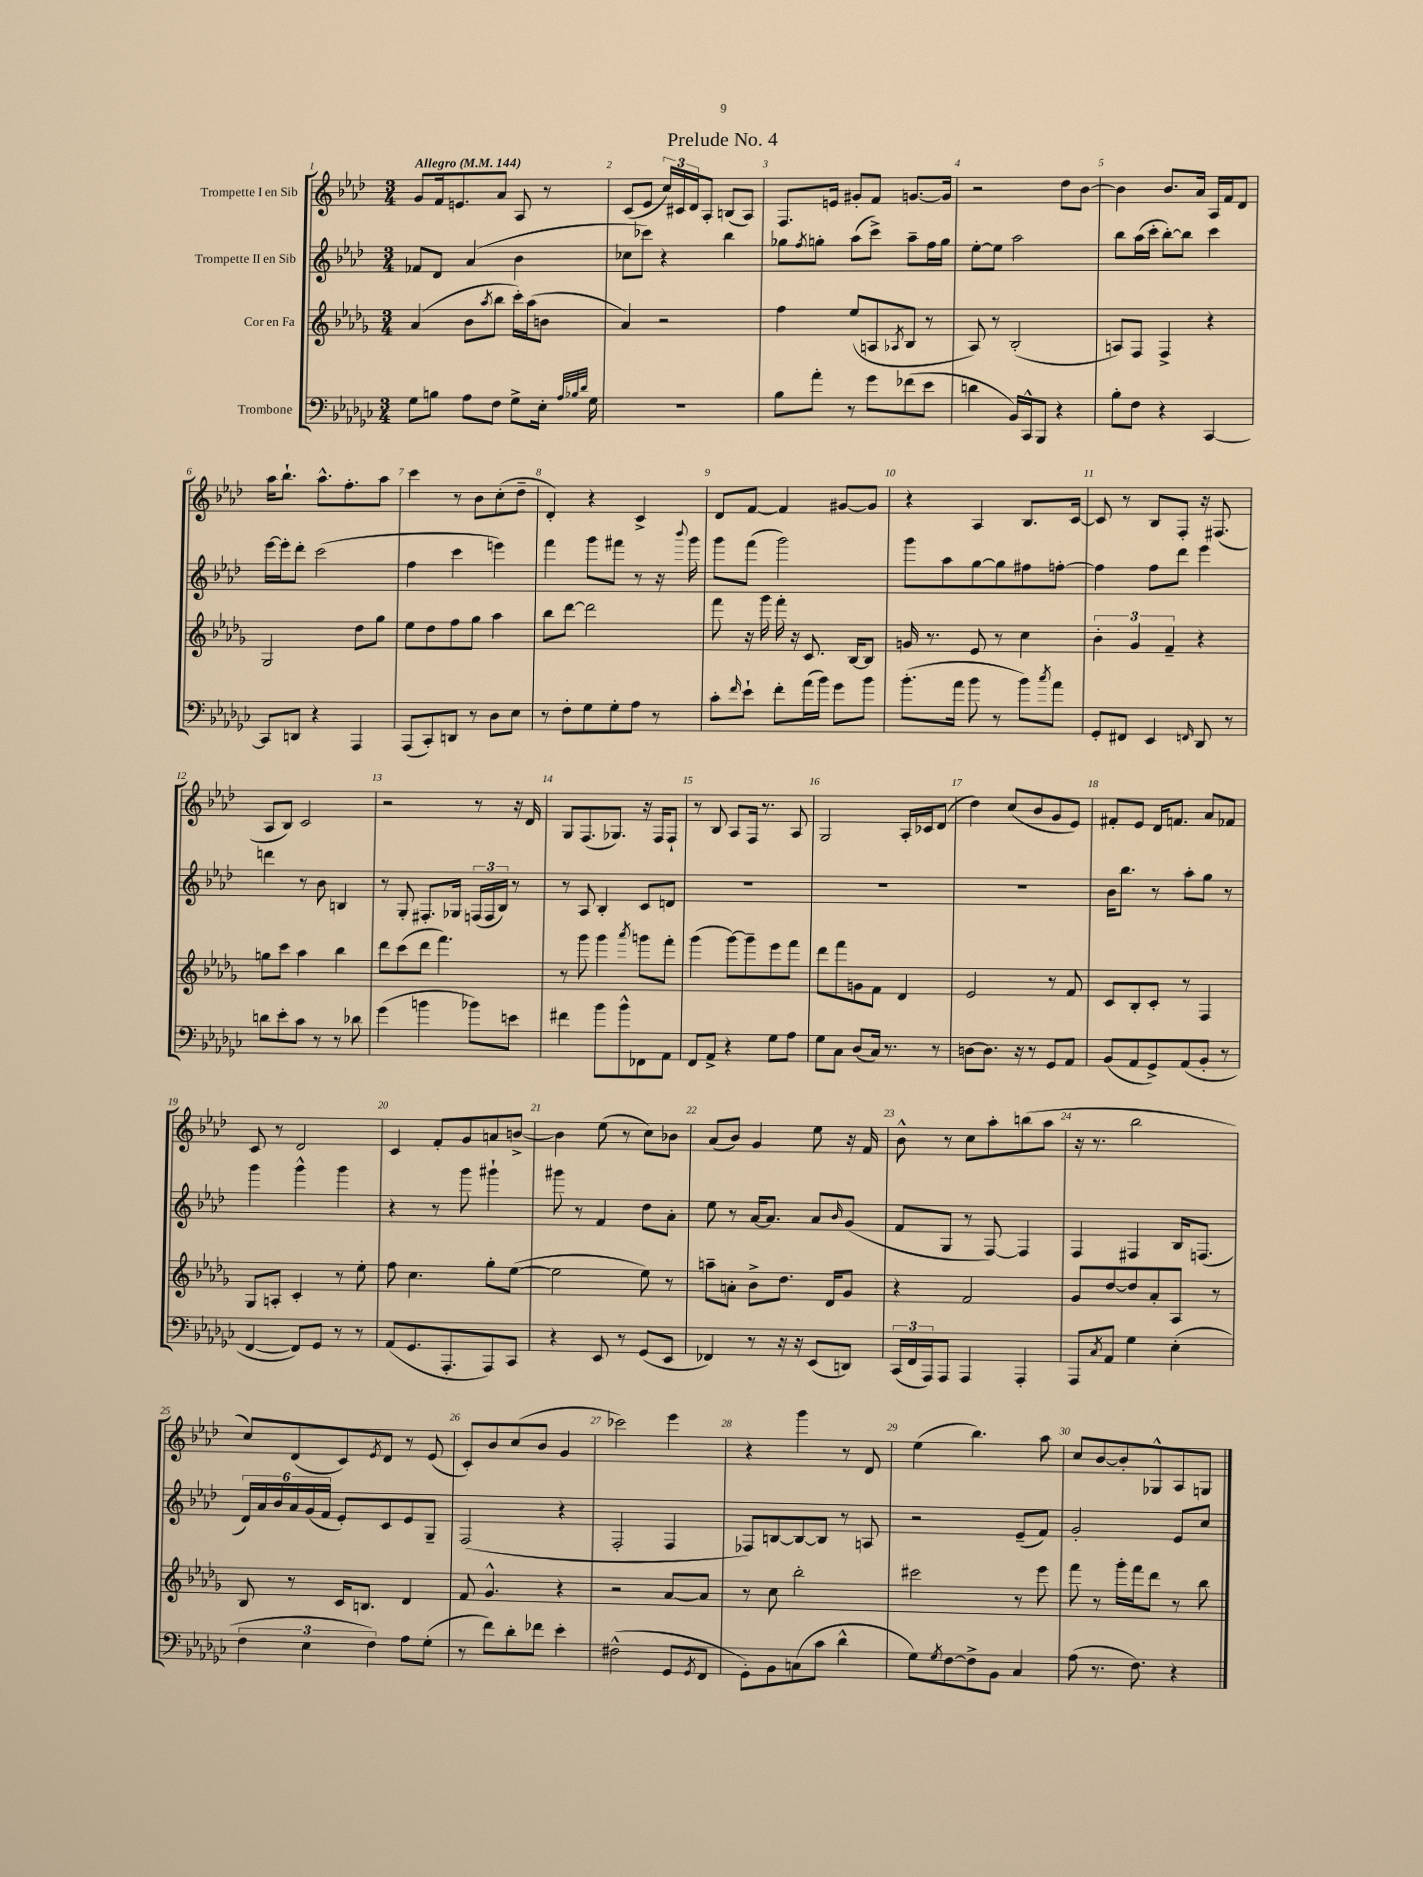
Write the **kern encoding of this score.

**kern	**kern	**kern	**kern
*staff4	*staff3	*staff2	*staff1
*clefF4	*clefG2	*clefG2	*clefG2
*k[b-e-a-d-g-c-]	*k[b-e-a-d-g-]	*k[b-e-a-d-]	*k[b-e-a-d-]
*M3/4	*M3/4	*M3/4	*M3/4
*MM144	*MM144	*MM144	*MM144
8G-	(4a-	8f-	8g
8B	.	8d-	16f
.	.	.	8.e
8A-	8b-	(4a-	.
.	8qaa-	.	.
8F	8bb-	.	8a-
8G-^	16ccc')	4b-	8A-
.	(16aa-	.	.
16E-'	8b	.	8r
32qqA-	.	.	.
32qqB-	.	.	.
32qqd-	.	.	.
16G-	.	.	.
=	=	=	=
2.r	4a-)	8cc-	(8c
.	.	8ccc-)	8e-
.	2r	4r	24cc)
.	.	.	24c#
.	.	.	24d-
.	.	.	8A-'
.	.	4bb-	(8B
.	.	.	8A-)
=	=	=	=
8B-	4ff	8gg-	8.F
.	.	8qff	.
8a-'	.	8gg'	.
.	.	.	16e
8r	(8ee-	(8aa-	8g#'
8g-	8A	8ccc^)	8f
.	8qA-	.	.
(8f-	8B-	8aa-~	[8.g
8e-	8r	16ff	.
.	.	16gg	16g]
=	=	=	=
4d	8A-)	[8ee-'	2r
.	8r	8ee-]	.
16BB-)	(2B-'	2aa-	.
16CC-^^	.	.	.
8BBB-	.	.	.
4r	.	.	8dd-
.	.	.	[8b-
=	=	=	=
8B-'	8A)	8bb-	4b-]
8F	8F	(16aa-	.
.	.	16ccc'	.
4r	4F^	[8bb-')	8.b-
.	.	8bb-]	.
.	.	.	16a-
[4CC-	4r	4ccc	16A-
.	.	.	16f
.	.	.	8d-
=	=	=	=
8CC-]	2G-	[16eee-	16aa-
.	.	16eee-']	8.bb-`
8DD	.	8ddd-'	.
4r	.	(2ccc	8.aa-^^
.	.	.	8.ff'
4AAA-	8dd-	.	.
.	8gg-	.	8aa-
=	=	=	=
(8AAA-	8ee-	4ff	4ccc
8CC-')	8dd-	.	.
8DD	8ff	4ccc	8r
8r	8gg-	.	8b-
8D-	4aa-	4eee)	(8cc'
8E-	.	.	8dd-~
=	=	=	=
8r	8bb-	4fff	4d-')
8F'	[8ddd-	.	.
8G-	2ddd-]	8ggg	4r
8G-'	.	8fff#	.
8A-	.	8r	4c^
8r	.	16r	.
.	.	8qqbbb-	.
.	.	16ggg	.
=	=	=	=
8c-'	8fff	8ggg	8d-
16qqf	.	.	.
8e-`	16r	(8fff	[8f
.	16ggg-	.	.
8f'	16fff'	2ggg)	4f]
.	16r	.	.
(16a-	8.c	.	.
16b-)	.	.	.
8g-	.	.	[8g#
.	[16B-	.	.
8b-	8B-]	.	8g#]
=	=	=	=
(8.b-'	16g	8ggg	4r
.	8.r	.	.
.	.	8aa-	.
16a-	.	.	.
8b-	8e-	[8gg	4A-
8r	8r	8gg]	.
8b-)	4cc	8ff#	8.B-
8qcc-	.	.	.
8a-	.	[8ff'	.
.	.	.	[16c
=	=	=	=
8GG-'	6b-'	4ff]	8c]
8FF#	.	.	8r
.	6g-	.	.
4EE-	.	8ff	8B-
.	6f~	.	.
.	.	8ddd-	8F'
16qqFF	.	.	.
8DD-	4r	4eee-	16r
.	.	.	(8.F#
8r	.	.	.
=	=	=	=
8d	8gg	4ddd	8A-
8e-'	8ccc	.	8B-)
8c-	4aa-	8r	2c
8r	.	8b-	.
8r	4bb-	4B	.
8d-	.	.	.
=	=	=	=
(4g-	8ddd-	8r	2r
.	(8ccc	8G'	.
4b	8ddd-	8.F#'	.
.	4.fff)	.	.
.	.	16G-	.
8b-)	.	(24F	8r
.	.	24F	.
.	.	24B-)	.
8e	.	8r	16r
.	.	.	16d-
=	=	=	=
4f#	8r	8r	8G
.	8ggg-	8A-	(8.F
8b-	4ggg-	4B-'	.
.	.	.	8.G-)
8b-^^	.	.	.
.	8qaaa-	.	.
8FF-	8ggg	8c	16r
.	.	.	16F
8AA-	8fff'	8d	8F`
=	=	=	=
8FF	(4ggg-	2.r	8r
8AA-^	.	.	8B-
4r	[8ggg-)	.	8A-
.	8ggg-~]	.	16F
.	.	.	8.r
8G-	8eee-	.	.
8A-	8fff	.	8A-
=	=	=	=
8G-	8ddd-	2.r	2G
8C-	8fff	.	.
(8D-	8g	.	.
16C-)	8f	.	.
8.r	.	.	.
.	4d-	.	16A-'
.	.	.	16c-
8r	.	.	(8d-
=	=	=	=
[8D	2e-	2.r	4dd-)
8.D]	.	.	.
.	.	.	(8cc
16r	.	.	.
8r	.	.	8b-
8GG-	8r	.	8g
8AA-	8f	.	8e-)
=	=	=	=
(8BB-	8c	16b-	8f#'
.	.	8.bb-	.
8AA-	8B-'	.	8e-
8GG-^)	8c'	8r	16d-
.	.	.	8.f
(8AA-	8r	8aa-'	.
8BB-'	4F	8gg	8a-
8r	.	8r	8f-
=	=	=	=
[4FF	8G-	4ggg	8c
.	8A'	.	8r
8FF])	4c'	4ggg^^	2d-
8GG-	.	.	.
8r	8r	4ggg	.
8r	8ee-'	.	.
=	=	=	=
(8AA-	8ff	4r	4c
8.GG-	4.cc	.	.
.	.	8r	8f'
8.AAA-'	.	.	.
.	.	8ggg	8g
8AAA-)	8gg-'	4ggg#`	8a
8CC-	([8ee-	.	[8b^
=	=	=	=
4r	2ee-]	8ggg#	4b]
.	.	8r	.
8EE-	.	4f	(8ee-
8r	.	.	8r
(8GG-	8ee-)	8dd-	8cc)
8EE-	8r	8a-'	8b-
=	=	=	=
4FF-)	8aa~	8ee-	(8a-
.	8a'	8r	8b-)
8r	8b-^	[16a-	4g
.	.	8.a-]	.
16r	8.dd-	.	.
16r	.	.	.
(8EE-	.	8a-	8ee-
.	16d-	.	.
.	.	16qqb-	.
8DD)	8g-	(8g	16r
.	.	.	16f
=	=	=	=
(24CC-	4r	8f	8b-^^
24FF	.	.	.
24AAA-)	.	.	.
8AAA-	.	8G	8r
4AAA-	2f	8r	8cc
.	.	[8F)	8aa-'
4AAA-'	.	4F]	(8bb
.	.	.	8aa-
=	=	=	=
8AAA-	8g-	4F	16r
.	.	.	8.r
8qC-	.	.	.
8AA-	[8dd-	.	.
4G-	8dd-]	4F#	2bb-
.	8a-'	.	.
(4E-'	8A-	16B-	.
.	.	(8.F	.
.	8r	.	.
=	=	=	=
6F	8B-	24d-)	8cc)
.	.	24a-	.
.	.	24b-	.
.	8r	24a-	(8d-
6E-	.	(24g	.
.	.	24f	.
.	16c	8e-')	8c)
.	8.B	.	.
6F)	.	.	.
.	.	.	8qe-
.	.	8c	8d-
8A-	4d-	8e-	8r
(8G-'	.	8G~	(8e-
=	=	=	=
8r	8f	(2F	8c')
8f)	4.g-^^	.	8b-
8d-'	.	.	(8cc
8f-	.	.	8b-
4e-'	4r	4r	4g
=	=	=	=
(2F#^^	2r	2F'	2ccc-)
8GG-	[8a-	4F	4eee-
8qGG-	.	.	.
8FF	8a-]	.	.
=	=	=	=
8GG-')	8r	8F-)	4r
8BB-	8cc	[8B	.
(8C	2bb-'	8B_	4ggg
8c-	.	8B]	.
4d-^^	.	8r	8r
.	.	8A	8d-
=	=	=	=
8G-)	2ccc#	2r	(4ee-
8qG-	.	.	.
[8F	.	.	.
8F^]	.	.	4.bb-)
8BB-	.	.	.
4C-	8r	(8e-~	.
.	8eee-	8f)	8aa-
=	=	=	=
(8A-	8fff	2g'	8cc
8.r	8r	.	[8b-
.	16ggg-'	.	8b-']
8.F)	16fff	.	.
.	8ddd-	.	8G-^^
4r	8r	8e-	8A-
.	8bb-	8cc	8G
==	==	==	==
*-	*-	*-	*-
